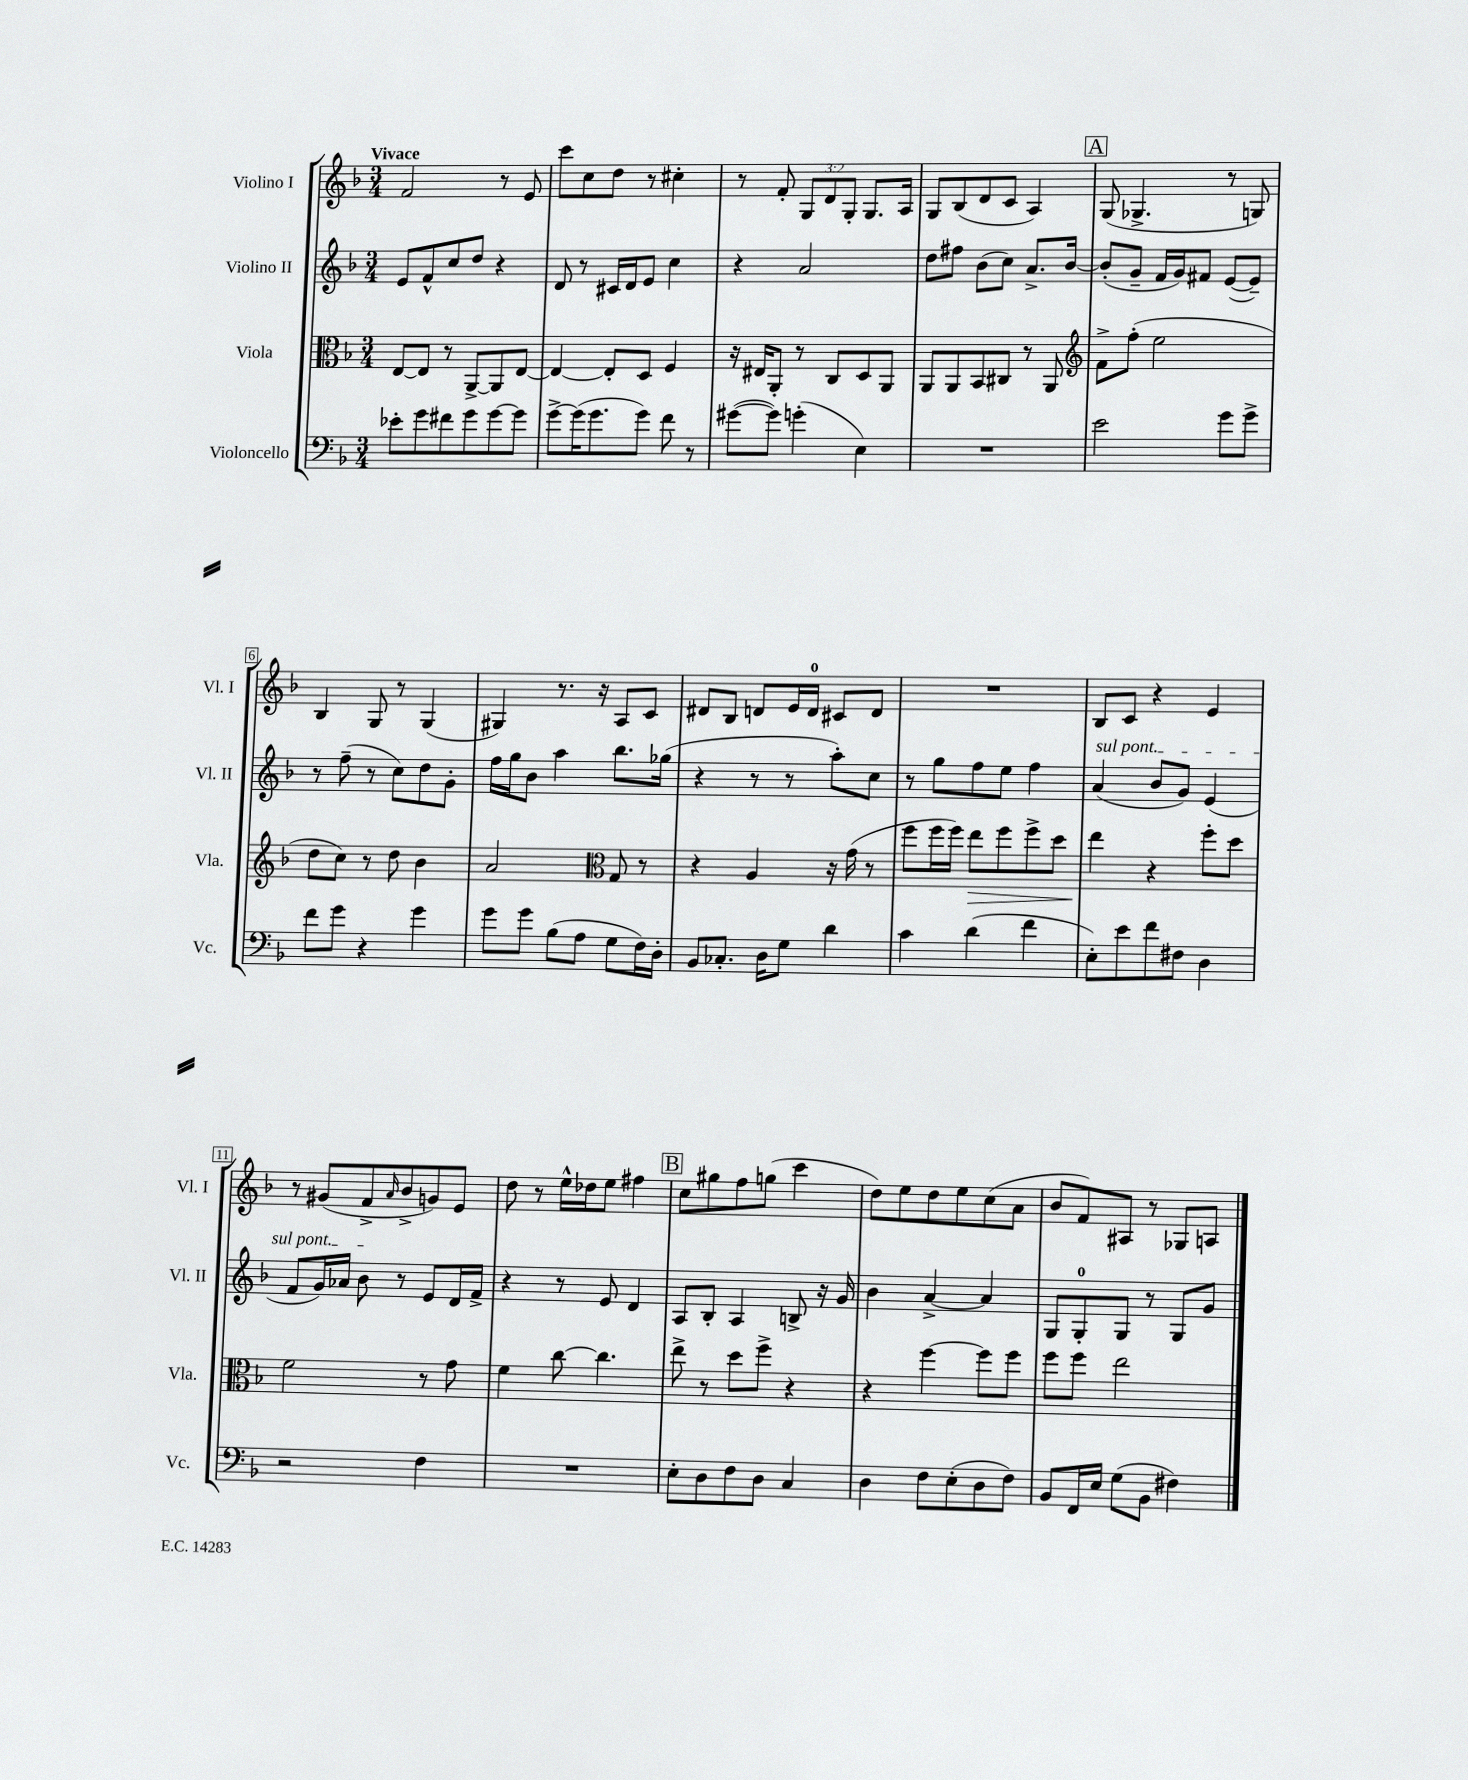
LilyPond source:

<<
\new StaffGroup <<
\new Staff = "s0" \with { instrumentName = "Violino I" shortInstrumentName = "Vl. I" } {
    \clef treble \key f \major \numericTimeSignature \time 3/4 \override Staff.TupletNumber.text = #tuplet-number::calc-fraction-text \tempo "Vivace"
    f'2 r8 e'8 |
    c'''8 c''8 d''8 r8 cis''4-. |
    r8 f'8-. \tuplet 3/2 { g8 d'8 g8-. } g8. a16 |
    g8 bes8( d'8 c'8 a4) |
    \mark \markup { \box "A" } g8( ges4.-> r8 g8) |
    bes4 g8 r8 g4( |
    gis4) r8. r16 a8 c'8 |
    dis'8 bes8 d'8 e'16 d'16-0 cis'8 d'8 |
    R2. |
    bes8 c'8 r4 e'4 |
    r8 gis'8( f'8-> \grace { a'16 } bes'8-> g'8) e'8 |
    d''8 r8 e''16-^ des''16 e''8 fis''4 |
    \mark \markup { \box "B" } c''8 gis''8 f''8 g''8( c'''4 |
    d''8) e''8 d''8 e''8 c''8( a'8 |
    bes'8 f'8) ais8 r8 ges8 a8 \bar "|." |
}
\new Staff = "s1" \with { instrumentName = "Violino II" shortInstrumentName = "Vl. II" } {
    \clef treble \key f \major \numericTimeSignature \time 3/4
    e'8 f'8-^ c''8 d''8 r4 |
    d'8 r8 cis'16 d'16 e'8 c''4 |
    r4 a'2 |
    d''8 fis''8 bes'8( c''8) a'8.-> bes'16~ |
    \mark \markup { \box "A" } bes'8-.( g'8-- f'16 g'16) fis'8 e'8~( e'8--) |
    r8 f''8--( r8 c''8) d''8 g'8-. |
    f''16 g''16 bes'8 a''4 bes''8. ges''16( |
    r4 r8 r8 a''8-.) c''8 |
    r8 g''8 f''8 e''8 f''4 |
    \once \override TextSpanner.bound-details.left.text = \markup { \italic "sul pont." } a'4\startTextSpan( bes'8 g'8) e'4( |
    f'8 g'16) aes'16 bes'8\stopTextSpan r8 e'8 d'16 f'16-> |
    r4 r8 e'8 d'4 |
    \mark \markup { \box "B" } a8 bes8-. a4 b8-> r16 g'16 |
    bes'4 a'4~-> a'4 |
    g8 g8-0-. g8 r8 g8 g'8 \bar "|." |
}
\new Staff = "s2" \with { instrumentName = "Viola" shortInstrumentName = "Vla." } {
    \clef alto \key f \major \numericTimeSignature \time 3/4
    e8~ e8 r8 a,8~-> a,8 e8~ |
    e4~ e8-. d8 f4 |
    r16 eis16 a,8-. r8 c8 d8 a,8 |
    a,8 a,8 bes,8 cis8 r8 a,8 |
    \mark \markup { \box "A" } \clef treble f'8-> f''8-.( e''2 |
    d''8 c''8) r8 d''8 bes'4 |
    a'2 \clef alto g8 r8 |
    r4 a4 r16 g'16( r8 |
    f''8 f''16 f''16) e''8\> f''8 f''8-> d''8 |
    e''4\! r4 f''8-. d''8 |
    f'2 r8 g'8 |
    f'4 c''8~ c''4. |
    \mark \markup { \box "B" } e''8-> r8 d''8 f''8-> r4 |
    r4 f''4~ f''8 f''8 |
    f''8 f''8 e''2 \bar "|." |
}
\new Staff = "s3" \with { instrumentName = "Violoncello" shortInstrumentName = "Vc." } {
    \clef bass \key f \major \numericTimeSignature \time 3/4
    ees'8-. g'8 fis'8 g'8 g'8~ g'8 |
    g'8~-> g'16( g'8. g'8) f'8 r8 |
    gis'8~( gis'8) g'4-.( e4) |
    R2. |
    \mark \markup { \box "A" } e'2 g'8 g'8-> |
    f'8 g'8 r4 g'4 |
    g'8 g'8 bes8( a8 g8 f16) d16-. |
    bes,8 ces8.-. d16 g8 d'4 |
    c'4 d'4( f'4 |
    e8-.) e'8 f'8 fis8 d4 |
    r2 f4 |
    R2. |
    \mark \markup { \box "B" } e8-. d8 f8 d8 c4 |
    d4 f8 e8-.( d8 f8) |
    bes,8 f,16 e16 g8( bes,8 fis4) \bar "|." |
}
>>
>>
\layout { \context { \Score \override BarNumber.stencil = #(make-stencil-boxer 0.1 0.3 ly:text-interface::print) } }
